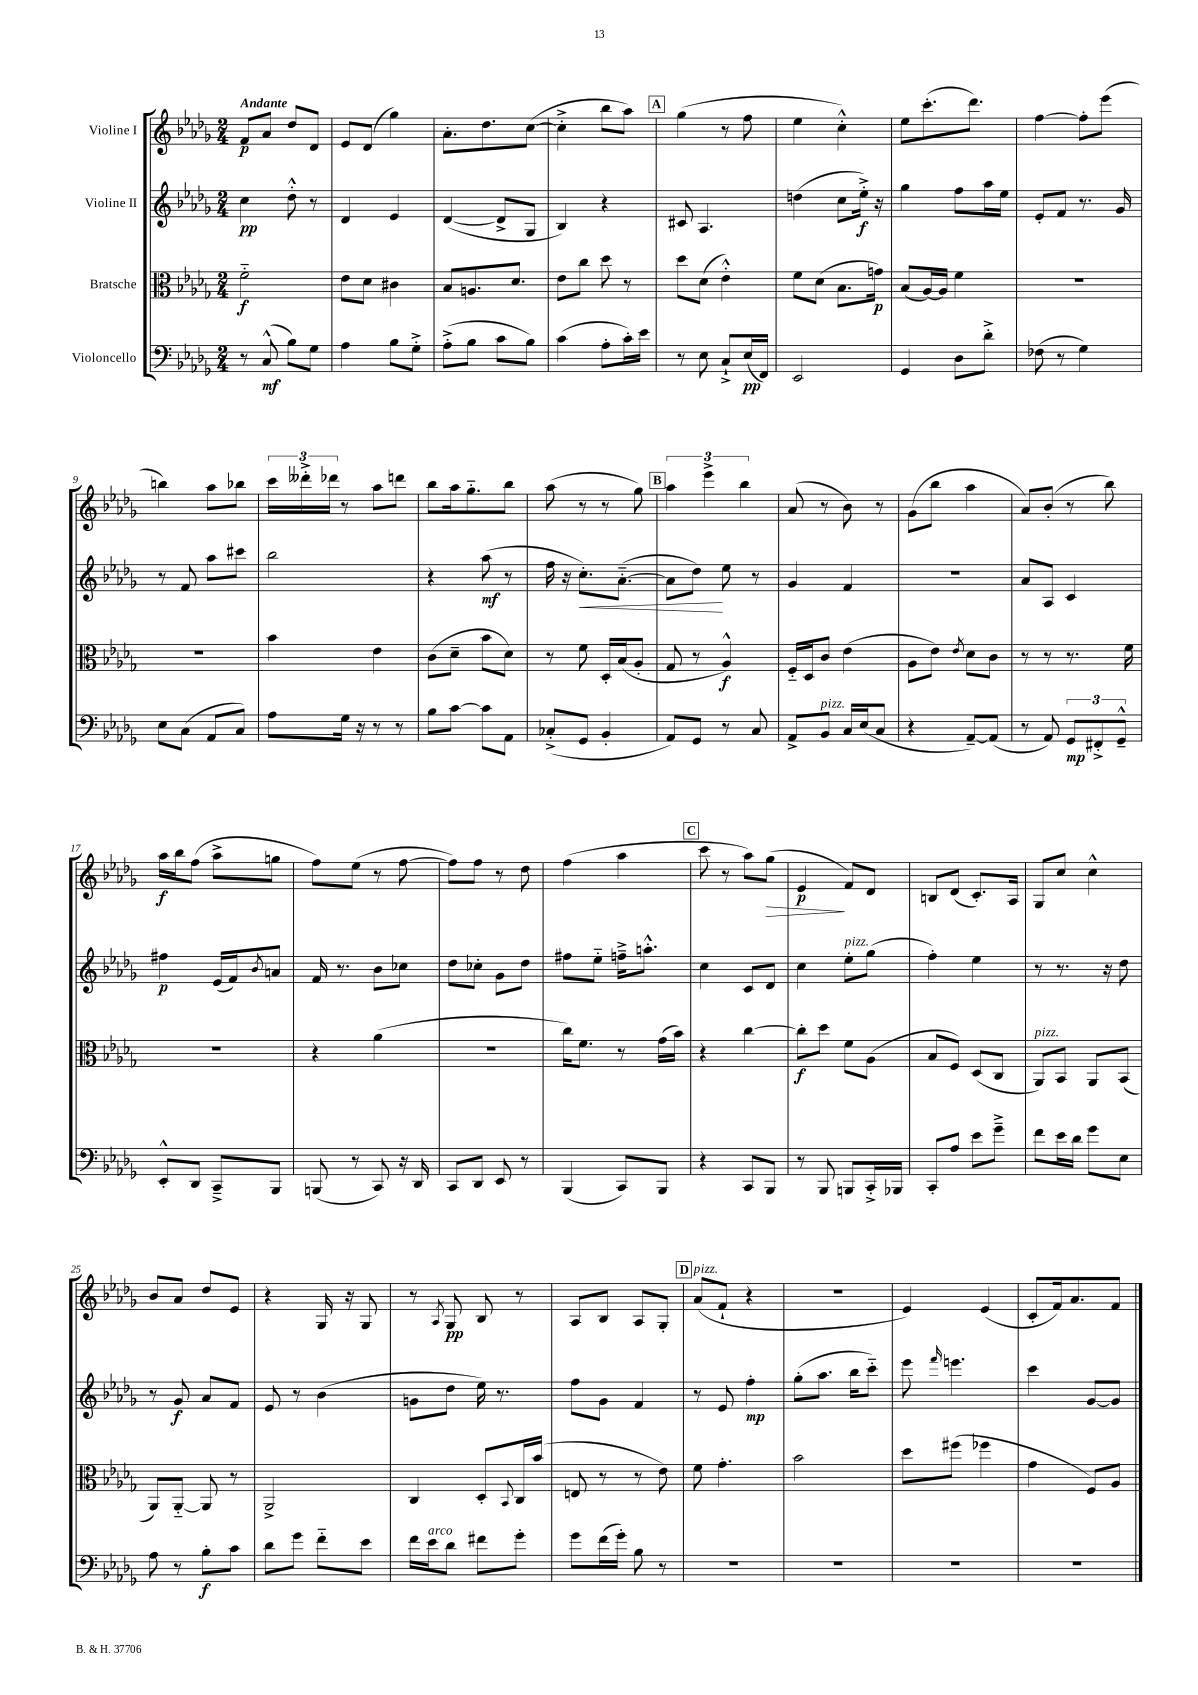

**kern	**dynam	**kern	**dynam	**kern	**dynam	**kern	**dynam
*part4	*part4	*part3	*part3	*part2	*part2	*part1	*part1
*staff4	*staff4	*staff3	*staff3	*staff2	*staff2	*staff1	*staff1
*I"Violoncello	*	*I"Bratsche	*	*I"Violine II	*	*I"Violine I	*
*clefF4	*	*clefC3	*	*clefG2	*	*clefG2	*
*k[b-e-a-d-g-]	*	*k[b-e-a-d-g-]	*	*k[b-e-a-d-g-]	*	*k[b-e-a-d-g-]	*
*M2/4	*	*M2/4	*	*M2/4	*	*M2/4	*
=1	=1	=1	=1	=1	=1	=1	=1
!	!	!	!	!	!	!LO:TX:a:B:t=Andante	!
8r	.	2f\	f	4cc\	pp	8f/L	p
(8C^^/	mf	.	.	.	.	8a-/J	.
8B-\L)	.	.	.	8dd-'^^\	.	8dd-/L	.
8G-\J	.	.	.	8r	.	8d-/J	.
=2	=2	=2	=2	=2	=2	=2	=2
4A-\	.	8e-\L	.	4d-/	.	8e-/L	.
.	.	8d-\J	.	.	.	(8d-/J	.
8B-\L	.	4c#X\	.	4e-/	.	4gg-\)	.
8G-'^\J	.	.	.	.	.	.	.
=3	=3	=3	=3	=3	=3	=3	=3
(8A-'^\L	.	8B-/L	.	([4d-/	.	8.a-'\L	.
8B-\J	.	8.An/	.	.	.	.	.
.	.	.	.	.	.	8.dd-\	.
8c\L	.	.	.	8d-^/L]	.	.	.
.	.	8.d-/J	.	.	.	.	.
8B-\J)	.	.	.	8G-/J	.	([8cc\J	.
=4	=4	=4	=4	=4	=4	=4	=4
(4c\	.	8e-\L	.	4B-/)	.	4cc'^\]	.
.	.	8cc\J	.	.	.	.	.
8A-'\L	.	8dd-\	.	4r	.	8bb-\L	.
16c'\L)	.	8r	.	.	.	8aa-\J)	.
16e-\JJ	.	.	.	.	.	.	.
!!LO:REH:place=s1:t=A
=5	=5	=5	=5	=5	=5	=5	=5
8r	.	8dd-\L	.	8c#X/	.	(4gg-\	.
8E-\	.	(8d-\J	.	4.A-/	.	.	.
8C`^/L	.	4e-'^^\)	.	.	.	8r	.
(16E-/L	pp	.	.	.	.	8ff\	.
16FF/JJ)	.	.	.	.	.	.	.
=6	=6	=6	=6	=6	=6	=6	=6
2EE-/	.	8f\L	.	(4ddn\	.	4ee-\	.
.	.	(8d-\J	.	.	.	.	.
.	.	8.B-\L	.	8cc\L	.	4cc'^^\)	.
.	.	.	.	16ee-'^\Jk)	f	.	.
.	.	16gn\Jk)	p	16r	.	.	.
=7	=7	=7	=7	=7	=7	=7	=7
4GG-/	.	(8B-/L	.	4gg-\	.	8ee-\L	.
.	.	[16A-/L)	.	.	.	(8.ccc'\	.
.	.	16A-/JJ]	.	.	.	.	.
8D-\L	.	4f\	.	8ff\L	.	.	.
.	.	.	.	.	.	8.ddd-\J)	.
8d-'^\J	.	.	.	16aa-\L	.	.	.
.	.	.	.	16ee-\JJ	.	.	.
=8	=8	=8	=8	=8	=8	=8	=8
(8F-X\	.	2r	.	8e-'/L	.	[4ff\	.
8r	.	.	.	8f/J	.	.	.
4G-\)	.	.	.	8.r	.	8ff'\L]	.
.	.	.	.	.	.	(8eee-\J	.
.	.	.	.	16g-/	.	.	.
!!LO:LB:g=z
=9	=9	=9	=9	=9	=9	=9	=9
8E-\L	.	2r	.	8r	.	4bbn\)	.
(8C\J	.	.	.	8f/	.	.	.
8AA-/L	.	.	.	8aa-\L	.	8aa-\L	.
8C/J)	.	.	.	8ccc#X\J	.	8bb-X\J	.
=10	=10	=10	=10	=10	=10	=10	=10
8A-\L	.	4b-\	.	2bb-\	.	24ccc\LL	.
.	.	.	.	.	.	24ddd--X'^\	.
.	.	.	.	.	.	24ddd-X\JJ	.
16G-\Jk	.	.	.	.	.	8r	.
16r	.	.	.	.	.	.	.
8r	.	4e-\	.	.	.	8aa-\L	.
8r	.	.	.	.	.	8dddn\J	.
=11	=11	=11	=11	=11	=11	=11	=11
8B-\L	.	(8c\L	.	4r	.	8bb-\L	.
[8c\J	.	8d-~\J	.	.	.	16aa-\k	.
.	.	.	.	.	.	8.gg-\	.
8c\L]	.	8b-\L	.	(8aa-\	mf	.	.
8AA-\J	.	8d-\J)	.	8r	.	8bb-\J	.
=12	=12	=12	=12	=12	=12	=12	=12
(8C-X'^/L	.	8r	.	16ff\	.	(8aa-\	.
.	.	.	.	16r	.	.	.
!	!	!	!	!	!LO:HP:b	!	!
8GG-/J	.	8f\	.	8.cc'\L)	<	8r	.
4BB-'/	.	16D-'/LL	.	.	.	8r	.
.	.	(16B-/J	.	([8.a-\J	.	.	.
.	.	8A-'/J	.	.	.	8gg-\)	.
!!LO:REH:place=s1:t=B
=13	=13	=13	=13	=13	=13	=13	=13
8AA-/L)	.	8G-/	.	8a-\L]	.	6aa-\	.
8GG-/J	.	8r	.	8dd-\J)	.	.	.
.	.	.	.	.	.	6eee-^\	.
8r	.	4A-^^/)	f	8ee-\	[	.	.
.	.	.	.	.	.	6bb-\	.
8C/	.	.	.	8r	.	.	.
=14	=14	=14	=14	=14	=14	=14	=14
8AA-^/L	.	16F/LL	.	4g-/	.	(8a-/	.
.	.	16D-/J	.	.	.	.	.
!LO:TX:a:i:t=pizz.	!	!	!	!	!	!	!
8BB-/J	.	8c/J	.	.	.	8r	.
16C/LL	.	(4e-\	.	4f/	.	8b-\)	.
(16E-/J	.	.	.	.	.	.	.
8C/J	.	.	.	.	.	8r	.
=15	=15	=15	=15	=15	=15	=15	=15
4r	.	8A-\L	.	2r	.	(8g-\L	.
.	.	8e-\J)	.	.	.	8bb-\J	.
.	.	8qe-/	.	.	.	.	.
[8AA-~/L)	.	8d-\L	.	.	.	4aa-\	.
(8AA-/J]	.	8c\J	.	.	.	.	.
=16	=16	=16	=16	=16	=16	=16	=16
8r	.	8r	.	8a-/L	.	8a-/L)	.
8AA-/)	.	8r	.	8A-/J	.	(8b-'/J	.
12GG-/L	mp	8.r	.	4c/	.	8r	.
12FF#X'^/	.	.	.	.	.	.	.
.	.	.	.	.	.	8bb-\)	.
12GG-~^^/J	.	.	.	.	.	.	.
.	.	16f\	.	.	.	.	.
!!LO:LB:g=z
=17	=17	=17	=17	=17	=17	=17	=17
8EE-'^^/L	.	2r	.	4ff#X\	p	16aa-\LL	f
.	.	.	.	.	.	16bb-\J	.
8DD-/J	.	.	.	.	.	(8ff\J	.
8CC~^/L	.	.	.	(16e-/LL	.	8aa-^\L	.
.	.	.	.	16f/J)	.	.	.
.	.	.	.	8qb-/	.	.	.
8BBB-/J	.	.	.	8an/J	.	8ggn\J	.
=18	=18	=18	=18	=18	=18	=18	=18
(8BBBn/	.	4r	.	16f/	.	8ff\L)	.
.	.	.	.	8.r	.	.	.
8r	.	.	.	.	.	(8ee-\J	.
8CC/)	.	(4a-\	.	8b-\L	.	8r	.
16r	.	.	.	8cc-X\J	.	[8ff\	.
16DD-/	.	.	.	.	.	.	.
=19	=19	=19	=19	=19	=19	=19	=19
8CC/L	.	2r	.	8dd-\L	.	8ff\L])	.
8DD-/J	.	.	.	8cc-X'\J	.	8ff\J	.
8EE-/	.	.	.	8g-\L	.	8r	.
8r	.	.	.	8dd-\J	.	8dd-\	.
=20	=20	=20	=20	=20	=20	=20	=20
(4BBB-/	.	16cc\KL)	.	8ff#X\L	.	(4ff\	.
.	.	8.f\J	.	.	.	.	.
.	.	.	.	8ee-\J	.	.	.
8CC/L)	.	8r	.	16ffn~^\KL	.	4aa-\	.
.	.	.	.	8.aan'^^\J	.	.	.
8BBB-/J	.	(16g-\LL	.	.	.	.	.
.	.	16b-\JJ)	.	.	.	.	.
!!LO:REH:place=s1:t=C
=21	=21	=21	=21	=21	=21	=21	=21
4r	.	4r	.	4cc\	.	8ccc\	.
.	.	.	.	.	.	8r	.
8CC/L	.	[4cc\	.	8c/L	.	8aa-\L)	.
!	!	!	!	!	!	!	!LO:HP:b
8BBB-/J	.	.	.	8d-/J	.	(8gg-\J	>
=22	=22	=22	=22	=22	=22	=22	=22
8r	.	8cc'\L]	f	4cc\	.	4e-/	p
8BBB-/	.	8dd-\J	.	.	.	.	.
!	!	!	!	!LO:TX:a:i:t=pizz.	!	!	!
8BBBn/L	.	8f\L	.	8ee-'\L	.	8f/L)	]
16CC'^/L	.	(8A-\J	.	(8gg-\J	.	8d-/J	.
16BBB-X/JJ	.	.	.	.	.	.	.
=23	=23	=23	=23	=23	=23	=23	=23
8CC'/L	.	8B-/L	.	4ff'\)	.	8Bn/L	.
8A-/J	.	8F/J)	.	.	.	(8d-/J	.
8e-\L	.	(8D-/L	.	4ee-\	.	8.c'/L)	.
8g-~^\J	.	8C/J	.	.	.	.	.
.	.	.	.	.	.	16A-/Jk	.
=24	=24	=24	=24	=24	=24	=24	=24
!	!	!LO:TX:a:i:t=pizz.	!	!	!	!	!
8f\L	.	8AA-/L)	.	8r	.	8G-/L	.
16e-\L	.	8BB-/J	.	8.r	.	8cc/J	.
16d-\JJ	.	.	.	.	.	.	.
8g-\L	.	8AA-/L	.	.	.	4cc^^\	.
.	.	.	.	16r	.	.	.
8E-\J	.	(8BB-/J	.	8dd-\	.	.	.
!!LO:LB:g=z
=25	=25	=25	=25	=25	=25	=25	=25
8A-\	.	8AA-/L)	.	8r	.	8b-/L	.
8r	.	[8AA-/J	.	8g-/	f	8a-/J	.
8B-'\L	f	8AA-/]	.	8a-/L	.	8dd-/L	.
8c\J	.	8r	.	8f/J	.	8e-/J	.
=26	=26	=26	=26	=26	=26	=26	=26
8d-\L	.	2AA-^/	.	8e-/	.	4r	.
8g-\J	.	.	.	8r	.	.	.
8f\L	.	.	.	(4b-\	.	16G-/	.
.	.	.	.	.	.	16r	.
8e-\J	.	.	.	.	.	8G-/	.
=27	=27	=27	=27	=27	=27	=27	=27
16f\LL	.	4C/	.	8gn\L	.	8r	.
!LO:TX:a:i:t=arco	!	!	!	!	!	!	!
16e-\J	.	.	.	.	.	.	.
.	.	.	.	.	.	8qA-/	.
8d-\J	.	.	.	8dd-\J	.	8G-/	pp
8f#X\L	.	8D-'/L	.	16ee-\)	.	8B-/	.
.	.	.	.	8.r	.	.	.
.	.	8qqBB-/	.	.	.	.	.
8g-'\J	.	16C/L	.	.	.	8r	.
.	.	(16b-/JJ	.	.	.	.	.
=28	=28	=28	=28	=28	=28	=28	=28
8g-\L	.	8En/	.	8ff\L	.	8A-/L	.
(16f\L	.	8r	.	8g-\J	.	8B-/J	.
16g-'\JJ)	.	.	.	.	.	.	.
8B-\	.	8r	.	4f/	.	8A-/L	.
8r	.	8e-\)	.	.	.	8G-'/J	.
!!LO:REH:place=s1:t=D
=29	=29	=29	=29	=29	=29	=29	=29
!	!	!	!	!	!	!LO:TX:a:i:t=pizz.	!
2r	.	8f\	.	8r	.	(8a-/L	.
.	.	4.g-'\	.	8e-/	.	8f`/J	.
.	.	.	.	4ff'\	mp	4r	.
=30	=30	=30	=30	=30	=30	=30	=30
2r	.	2b-\	.	(8gg-'\L	.	2r	.
.	.	.	.	8.aa-\J	.	.	.
.	.	.	.	16bb-\KL	.	.	.
.	.	.	.	8ccc\J)	.	.	.
=31	=31	=31	=31	=31	=31	=31	=31
2r	.	8dd-\L	.	8eee-\	.	4e-/)	.
.	.	.	.	16qqfff/	.	.	.
.	.	(8ff#X\J	.	4.eeen\	.	.	.
.	.	4ff-X\	.	.	.	(4e-/	.
=32	=32	=32	=32	=32	=32	=32	=32
2r	.	4g-\	.	4ccc\	.	8c'/L	.
.	.	.	.	.	.	16f/k)	.
.	.	.	.	.	.	8.a-/	.
.	.	8F/L)	.	[8g-/L	.	.	.
.	.	8A-/J	.	8g-/J]	.	8f/J	.
==	==	==	==	==	==	==	==
*-	*-	*-	*-	*-	*-	*-	*-
